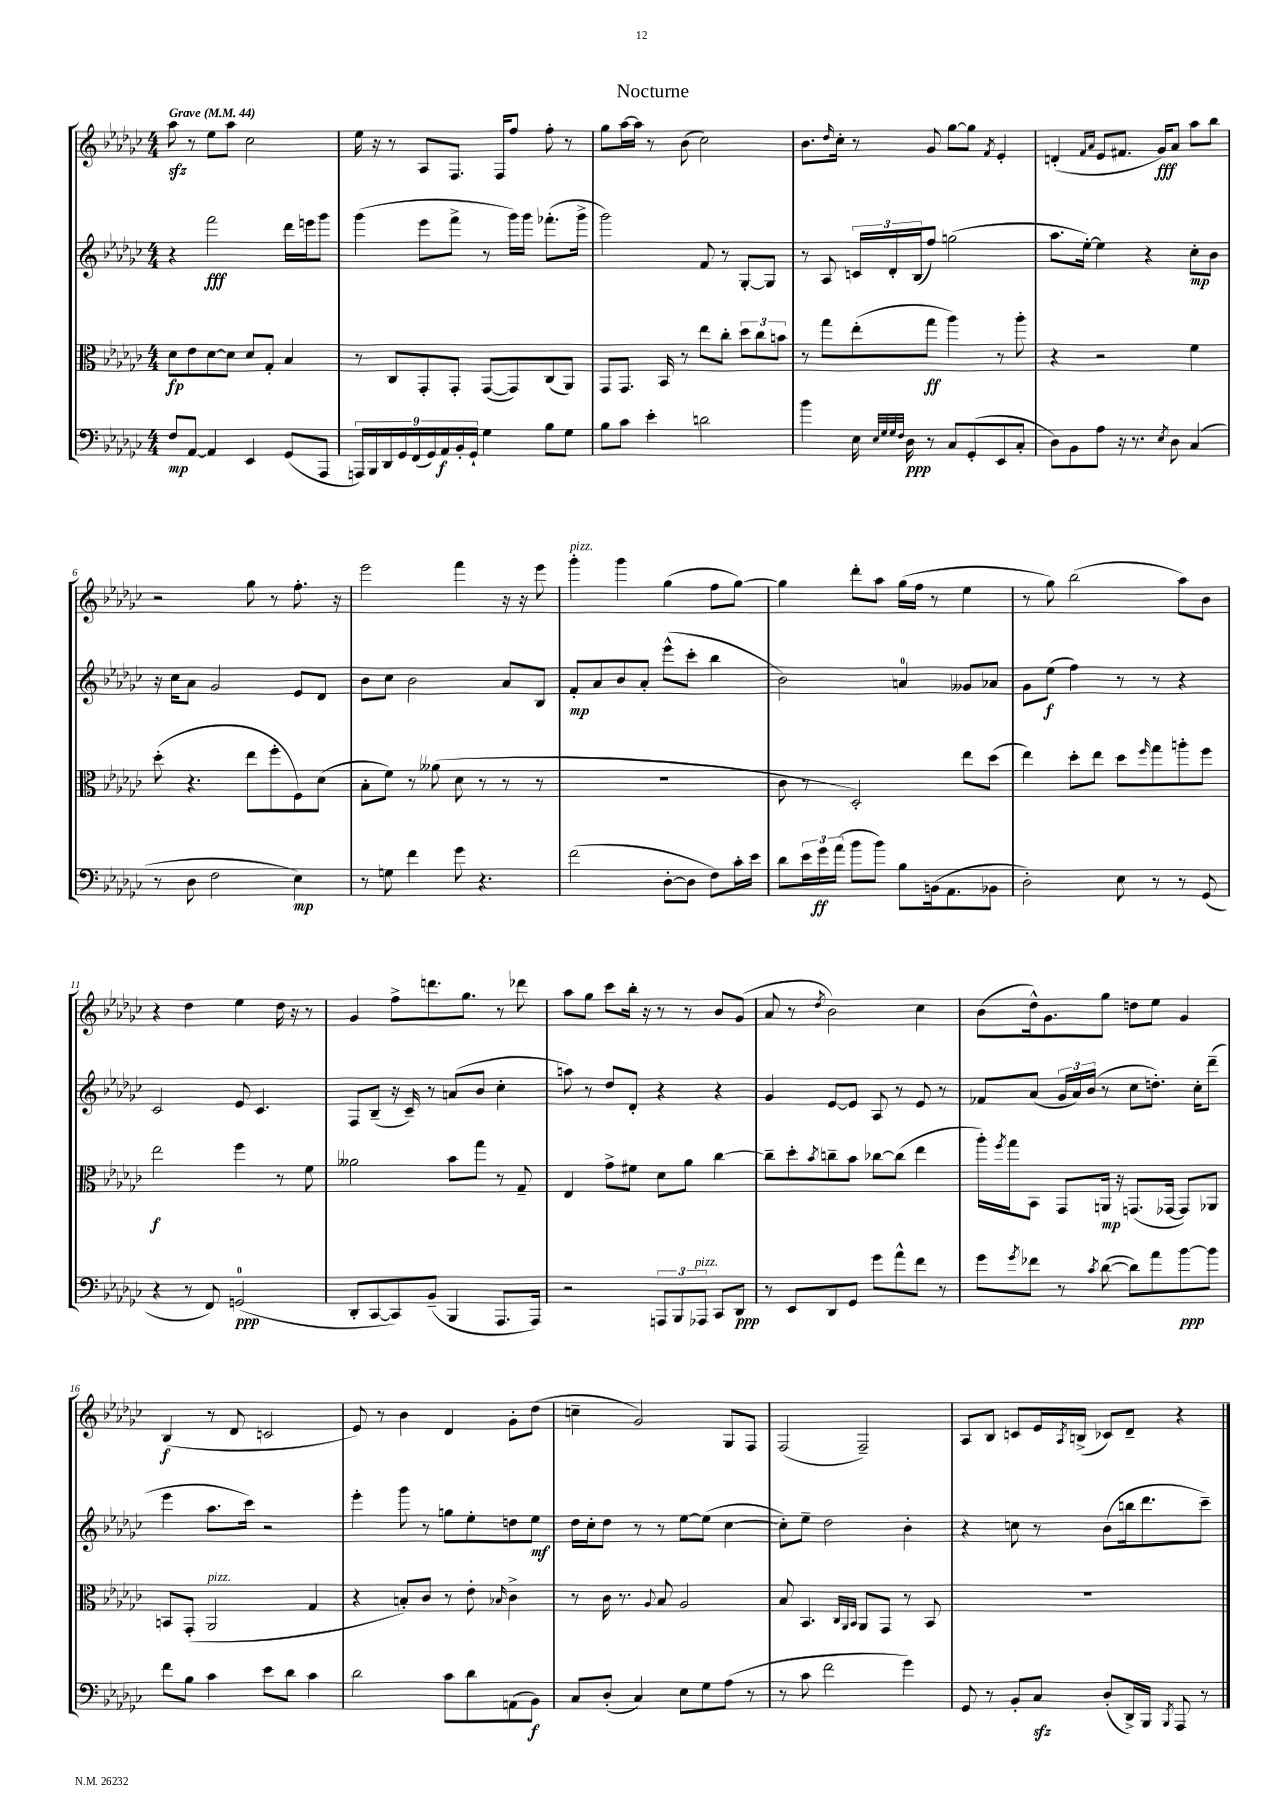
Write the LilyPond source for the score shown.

\header { title = "Nocturne" }
<<
\new StaffGroup <<
\new Staff = "s0" {
    \clef treble \key ges \major \numericTimeSignature \time 4/4 \tempo "Grave" 4 = 44
    aes''8\sfz r8 ees''8 aes''8 ces''2 |
    ees''16 r16 r8 aes8 f8. f16 f''8 f''8-. r8 |
    ges''8 aes''16~ aes''16 r8 bes'8( ces''2) |
    bes'8. \grace { des''16 } ces''16-. r8 ges'8 ges''8~ ges''8 \acciaccatura { f'8 } ees'4-. |
    d'4-.( \grace { f'16 aes'16 } ees'8 fis'8. ges'16\fff) aes'8 aes''8 bes''8 |
    r2 ges''8 r8 f''8.-. r16 |
    ees'''2 f'''4 r16 r16 ees'''8 |
    ges'''4-.^\markup { \italic "pizz." } ges'''4 ges''4( f''8 ges''8~) |
    ges''4 des'''8-. aes''8 ges''16( f''16 r8 ees''4 |
    r8 ges''8) bes''2( aes''8) bes'8 |
    r4 des''4 ees''4 des''16 r16 r8 |
    ges'4 f''8-> d'''8. ges''8. r8 des'''8 |
    aes''8 ges''8 ces'''8 bes''16-. r16 r8 r8 bes'8 ges'8( |
    aes'8 r8 \acciaccatura { des''8 } bes'2) ces''4 |
    bes'8( des''16-^) ges'8. ges''8 d''8 ees''8 ges'4 |
    bes4\f( r8 des'8 c'2 |
    ees'8) r8 bes'4 des'4 ges'8-. des''8( |
    c''4-- ges'2) ges8 f8 |
    f2( f2--) |
    aes8 bes8 c'8 ees'16 \acciaccatura { aes8 } b16->( ces'8) des'8-- r4 \bar "|." |
}
\new Staff = "s1" {
    \clef treble \key ges \major \numericTimeSignature \time 4/4
    r4 f'''2\fff des'''16 e'''16 ges'''8 |
    ges'''4( ees'''8 f'''8-> r8 ges'''16) ges'''16 fes'''8.-.( ges'''16-> |
    ges'''2) f'8 r8 ges8~-. ges8 |
    r8 aes8 \tuplet 3/2 { c'16 des'16-. bes16( } f''8) g''2( |
    aes''8. ees''16~-.) ees''4 r4 ces''8-.\mp bes'8 |
    r16 ces''16 aes'8 ges'2 ees'8 des'8 |
    bes'8 ces''8 bes'2 aes'8 bes8 |
    f'8-.\mp aes'8 bes'8 aes'8-. ees'''8-^( ces'''8-. bes''4 |
    bes'2) a'4-0 geses'8 aes'8 |
    ges'8 ees''8\f( f''4) r8 r8 r4 |
    ces'2 ees'8 ces'4. |
    f8 bes8--( r16 ces'16--) r8 a'8( bes'8 ces''4-. |
    a''8) r8 des''8 des'8-. r4 r4 |
    ges'4 ees'8~ ees'8 aes8 r8 ees'8 r8 |
    fes'8 aes'8( \tuplet 3/2 { ges'16 aes'16) bes'16( } r8 ces''8 d''8.-.) ces''16-. des'''8--( |
    ees'''4 aes''8. ces'''16) r2 |
    ees'''4-. ges'''8 r8 g''8 ees''8-. d''8 ees''8\mf |
    des''16 ces''16-. des''8 r8 r8 ees''8~ ees''8( ces''4~ |
    ces''8-.) ees''8-- des''2 bes'4-. |
    r4 c''8 r8 bes'8( b''16 des'''8. ces'''8--) \bar "|." |
}
\new Staff = "s2" {
    \clef alto \key ges \major \numericTimeSignature \time 4/4
    des'8\fp ees'8 des'8~ des'8 des'8 ges8-. bes4 |
    r8 ces8 ges,8-. ges,8-. ges,8~( ges,8) ces8( aes,8) |
    ges,8 ges,8. bes,16 r8 ees''8 ces''8-. \tuplet 3/2 { des''8 ces''8 b'8 } |
    r8 ges''8 ees''8-.( ges''8\ff aes''4) r8 aes''8-. |
    r4 r2 f'4 |
    des''8-.( r4. ees''8 f''8-. f8) des'8( |
    bes8-. f'8) r8 aeses'8( des'8 r8 r8 r8 |
    R1 |
    ces'8 r8 des2-.) ees''8 des''8( |
    ees''4) des''8-. ees''8 des''8 \grace { f''16 } ges''8 a''8-. f''8 |
    ees''2\f f''4 r8 f'8 |
    aeses'2 bes'8 ges''8 r8 ges8-- |
    ees4 ges'8-> fis'8 des'8 aes'8 ces''4~ |
    ces''8-- des''8-. \acciaccatura { bes'8 } c''8-- bes'8 ces''8~ ces''8( ees''4 |
    aes''16-.) \acciaccatura { f''8 } ges''16 bes,8 ges,8 a,16\mp r16 g,8.( ges,16~ ges,8) aes,8 |
    b,8 ges,8-.( aes,2^\markup { \italic "pizz." } ges4 |
    r4 b8-.) ces'8 r8 ees'8-. \grace { bes16 } ces'4-> |
    r8 ces'16 r8. \appoggiatura { aes8 } bes8 aes2 |
    bes8 bes,4. \grace { ces32 aes,32 bes,32 } aes,8 ges,8 r8 bes,8 |
    R1 \bar "|." |
}
\new Staff = "s3" {
    \clef bass \key ges \major \numericTimeSignature \time 4/4
    f8\mp aes,8~ aes,4 ees,4 ges,8( aes,,8 |
    \tuplet 9/8 { a,,16) bes,,16 des,16 ges,16 f,16( ges,16) aes,16\f bes,16-. ges,16-! } ges4 bes8 ges8 |
    bes8 ces'8 ees'4-. d'2 |
    bes'4 ees16 \grace { ees32 ges32 ges32 f32 } des16\ppp r8 ces8 ges,8-.( ees,8 ces8-. |
    des8) bes,8 aes8 r16 r8. \acciaccatura { ees8 } des8 ces4( |
    r8 des8 f2 ees4\mp) |
    r8 g8 f'4 ges'8 r4. |
    f'2( des8~-. des8 f8) ces'16-. ees'16 |
    des'8 \tuplet 3/2 { ees'16 ges'16\ff aes'16( } bes'8 bes'8) bes8 b,16( aes,8. bes,8 |
    des2-.) ees8 r8 r8 ges,8( |
    r4 r8 f,8) g,2-0\ppp( |
    des,8-. ces,8~ ces,8) bes,8--( bes,,4 aes,,8. aes,,16) |
    r2 \tuplet 3/2 { a,,8 bes,,8 aes,,8^\markup { \italic "pizz." } } ces,8 des,8\ppp |
    r8 ees,8 des,8 ges,8 ges'8 aes'8-^ f'8 r8 |
    ges'8 \acciaccatura { ges'8 } fes'8 r8 \acciaccatura { ces'8 } des'8~( des'8) aes'8 bes'8~\ppp bes'8 |
    f'8 bes8 ces'4 ees'8 des'8 ces'4 |
    des'2 ces'8 des'8 a,8( bes,8\f) |
    ces8 des8-.( ces4) ees8 ges8 aes8( r8 |
    r8 ces'8 f'2 ges'4) |
    ges,8 r8 bes,8-. ces8\sfz des8-.( des,16->) bes,,16 \acciaccatura { bes,,8 } aes,,8 r8 \bar "|." |
}
>>
>>
